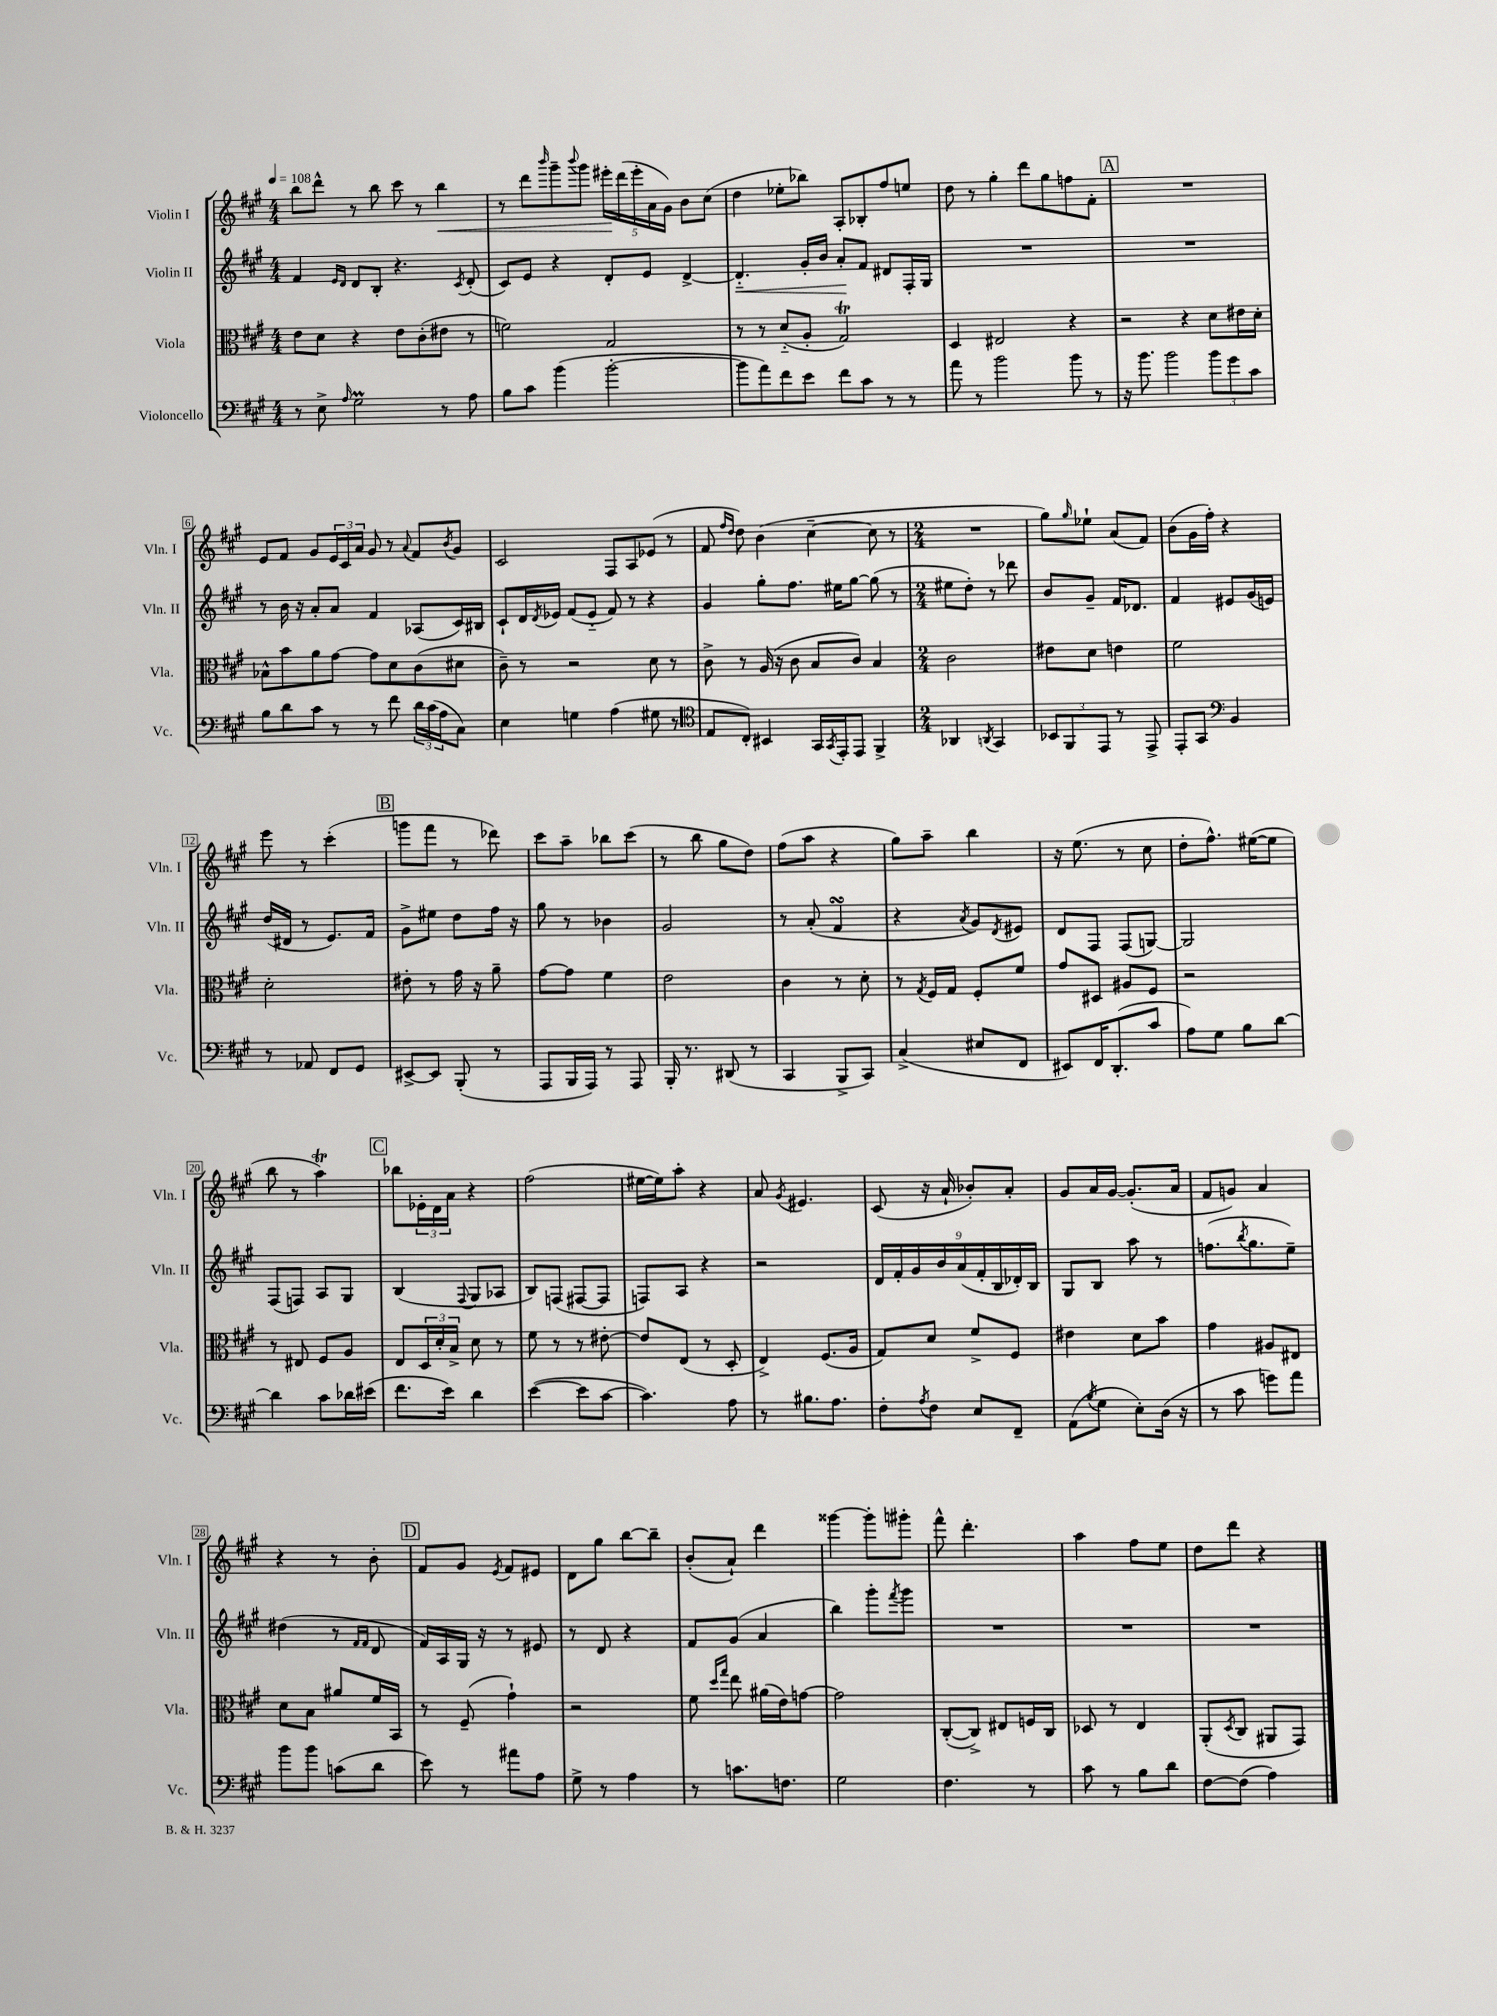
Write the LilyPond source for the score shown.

<<
\new StaffGroup <<
\new Staff = "s0" \with { instrumentName = "Violin I" shortInstrumentName = "Vln. I" } {
    \clef treble \key a \major \numericTimeSignature \time 4/4 \tempo 4 = 108
    b''8 d'''8-^ r8 b''8 cis'''8 r8 b''4\< |
    r8 d'''8 \grace { b'''16 } gis'''8-- \appoggiatura { b'''8 } gis'''8 \tuplet 5/4 { eis'''16-.\! d'''16( eis'''16-. a'16 gis'16) } b'8 cis''8( |
    d''4 ees''8-. bes''8) a8-. bes8-. fis''8 e''8 |
    d''8 r8 gis''4-. d'''8 gis''8 f''8 fis'8-. |
    \mark \markup { \box "A" } R1 |
    e'8 fis'8 gis'8 \tuplet 3/2 { e'16 cis'16 a'16 } gis'8 r8 \appoggiatura { a'8 } fis'8 \acciaccatura { b'8 } gis'8 |
    cis'2 fis8 a8 ees'8( r8 |
    fis'8 \grace { fis''16 d''16 } d''8) b'4( cis''4~-- cis''8 r8 |
    \numericTimeSignature \time 2/4 R2 |
    gis''8) \grace { gis''16 } ees''8-! a'8( fis'8) |
    b'8( gis'16 fis''16-.) r4 |
    e'''8 r8 cis'''4-.( |
    \mark \markup { \box "B" } g'''8 fis'''8 r8 des'''8) |
    cis'''8 a''8-- bes''8 cis'''8( |
    r8 b''8 gis''8 d''8) |
    fis''8( a''8 r4 |
    gis''8) a''8-- b''4 |
    r16 e''8.( r8 cis''8 |
    d''8-. fis''8.-^) eis''16~( eis''8 |
    b''8 r8 a''4\trill) |
    \mark \markup { \box "C" } bes''8 \tuplet 3/2 { ees'16-. d'16 a'16 } r4 |
    fis''2( |
    eis''16~ eis''16) a''8-. r4 |
    a'8 \acciaccatura { gis'8 } eis'4. |
    cis'8( r16 a'16-! bes'8-.) a'8-. |
    gis'8 a'16 gis'16~ gis'8.-.( a'16 |
    fis'8 g'8) a'4 |
    r4 r8 b'8-. |
    \mark \markup { \box "D" } fis'8 gis'8 \acciaccatura { e'8 } fis'8 eis'8 |
    d'8 gis''8 b''8~ b''8-- |
    b'8-.( a'8-!) d'''4 |
    gisis'''4~ gisis'''8-. gis'''8-. |
    fis'''8-^ d'''4.-. |
    a''4 fis''8 e''8 |
    d''8 d'''8 r4 \bar "|." |
}
\new Staff = "s1" \with { instrumentName = "Violin II" shortInstrumentName = "Vln. II" } {
    \clef treble \key a \major \numericTimeSignature \time 4/4
    fis'4 \grace { e'16 d'16 } d'8 b8-. r4. \acciaccatura { cis'8 } d'8-.( |
    cis'8) e'8 r4 d'8-. e'8 d'4~-> |
    d'4.-_\< gis'16-. b'16 a'8-.\! fis'8 dis'8 fis16-. gis16 |
    R1 |
    \mark \markup { \box "A" } R1 |
    r8 b'16 r16 a'8-. a'8 fis'4 aes8( cis'16) bis16 |
    cis'8-! d'16 \acciaccatura { d'8 } ees'16 fis'8( ees'8-_ fis'8) r8 r4 |
    gis'4 gis''8-. fis''8. eis''16 gis''8~ gis''8( r8 |
    \numericTimeSignature \time 2/4 eis''8 d''8-.) r8 des'''8 |
    b'8 gis'8-- fis'16 des'8. |
    fis'4 eis'8 gis'16( e'16) |
    d''16( dis'16 r8 e'8.) fis'16 |
    \mark \markup { \box "B" } gis'8-> eis''8 d''8 fis''16 r16 |
    gis''8 r8 bes'4 |
    gis'2 |
    r8 a'8-.( fis'4\turn |
    r4 \acciaccatura { a'8 } gis'8) \acciaccatura { d'8 } eis'8 |
    d'8 fis8 fis8( g8~) |
    g2 |
    fis8( f8) a8 gis8 |
    \mark \markup { \box "C" } b4( \appoggiatura { fis8 } gis8 aes8 |
    b8) f8( fis8~ fis8 |
    f8) a8 r4 |
    r2 |
    \tuplet 9/8 { d'16 fis'16-. gis'16 b'16 a'16( fis'16-. b16 des'16-.) b16 } |
    gis8 b8 a''8 r8 |
    f''8.( \acciaccatura { b''8 } gis''8. e''8--) |
    dis''4( r8 \grace { fis'16 fis'16 } d'8 |
    \mark \markup { \box "D" } fis'16) a16 gis16 r16 r8 eis'8 |
    r8 d'8 r4 |
    fis'8 gis'8( a'4 |
    b''4) gis'''8-. \acciaccatura { fis'''8 } gis'''8 |
    R2 |
    R2 |
    R2 \bar "|." |
}
\new Staff = "s2" \with { instrumentName = "Viola" shortInstrumentName = "Vla." } {
    \clef alto \key a \major \numericTimeSignature \time 4/4
    e'8 d'8 r4 e'8 cis'8-.( eis'8 r8 |
    f'2) gis2 |
    r8 r8 d'8-_( a8-. gis2\trill) |
    d4 eis2 r4 |
    \mark \markup { \box "A" } r2 r4 d'8 eis'16 d'16-. |
    bes8-^ b'8 a'8 gis'8~ gis'8 d'8 cis'8( dis'8 |
    cis'8--) r8 r2 d'8 r8 |
    cis'8-> r8 a16( r16 cis'8 b8 cis'8) b4 |
    \numericTimeSignature \time 2/4 cis'2 |
    eis'8 d'8 e'4 |
    fis'2 |
    d'2-. |
    \mark \markup { \box "B" } eis'8-. r8 gis'16 r16 a'8-- |
    gis'8~ gis'8 fis'4 |
    e'2 |
    cis'4 r8 d'8-. |
    r8 \acciaccatura { gis8 } fis16 gis16 fis8-. fis'8 |
    gis'8 dis8 ais8 fis8 |
    r2 |
    r8 eis8 fis8 a8 |
    \mark \markup { \box "C" } e8 \tuplet 3/2 { d16 d'16-. b16-> } d'8 r8 |
    fis'8 r8 r8 eis'8~-. |
    eis'8 e8( r8 d8-. |
    e4->) fis8.( a16 |
    gis8) d'8 fis'8-> fis8 |
    eis'4 d'8 b'8 |
    gis'4 ais8 eis8 |
    d'8 b8 ais'8 fis'16 b,16 |
    \mark \markup { \box "D" } r8 fis8--( gis'4-!) |
    r2 |
    fis'8 \grace { d''16 gis''16 } e''8 ais'16( e'16) g'8~ |
    g'2 |
    cis8~-.( cis8->) eis8 f16 cis16 |
    des8 r8 e4 |
    a,8-.( \acciaccatura { d8 } cis8 ais,8 gis,8) \bar "|." |
}
\new Staff = "s3" \with { instrumentName = "Violoncello" shortInstrumentName = "Vc." } {
    \clef bass \key a \major \numericTimeSignature \time 4/4
    r8 e8-> \grace { a16 } gis2\prall r8 a8 |
    b8 cis'8 b'4( b'2~-. |
    b'8 a'8) fis'8 e'8 fis'8 cis'8 r8 r8 |
    a'8 r8 b'2 b'8 r8 |
    \mark \markup { \box "A" } r16 b'8. b'2 \tuplet 3/2 { b'8 gis'8 cis'8 } |
    b8 d'8 cis'8 r8 r8 fis'8 \tuplet 3/2 { d'16 cis'16( a16 } cis8) |
    e4 g4 a4( gis8 r8 |
    \clef tenor e8 cis8-.) bis,4 gis,16 \acciaccatura { gis,8 } e,16-. e,8 fis,4-> |
    \numericTimeSignature \time 2/4 aes,4 \acciaccatura { a,8 } gis,4 |
    \tuplet 3/2 { bes,8 fis,8 e,8 } r8 e,8-> |
    e,8-. gis,8 \clef bass b,4 |
    r8 aes,8 fis,8 gis,8 |
    \mark \markup { \box "B" } eis,8~-> eis,8 b,,8-.( r8 |
    a,,8 b,,16 a,,16) r8 a,,8 |
    b,,16-. r8. dis,8( r8 |
    cis,4 b,,8-> cis,8) |
    cis4->( eis8 fis,8 |
    eis,8) fis,16 d,8.-.( cis'8 |
    a8) gis8 b8 d'8~ |
    d'4 cis'8 des'16 eis'16( |
    \mark \markup { \box "C" } fis'8. e'16) d'4 |
    e'4~( e'8 cis'8~ |
    cis'4.) a8 |
    r8 bis8. a8. |
    fis8-. \acciaccatura { a8 } fis8 e8 fis,8-- |
    a,8( \acciaccatura { b8 } gis8 e8-.) d16( r16 |
    r8 cis'8 g'8) a'8 |
    b'8 b'8 c'8( d'8 |
    \mark \markup { \box "D" } e'8) r8 ais'8 a8 |
    gis8-> r8 a4 |
    r8 c'8. f8. |
    gis2 |
    fis4. r8 |
    cis'8 r8 b8 d'8 |
    fis8~ fis8( a4) \bar "|." |
}
>>
>>
\layout { \context { \Score \override BarNumber.stencil = #(make-stencil-boxer 0.1 0.3 ly:text-interface::print) } }
